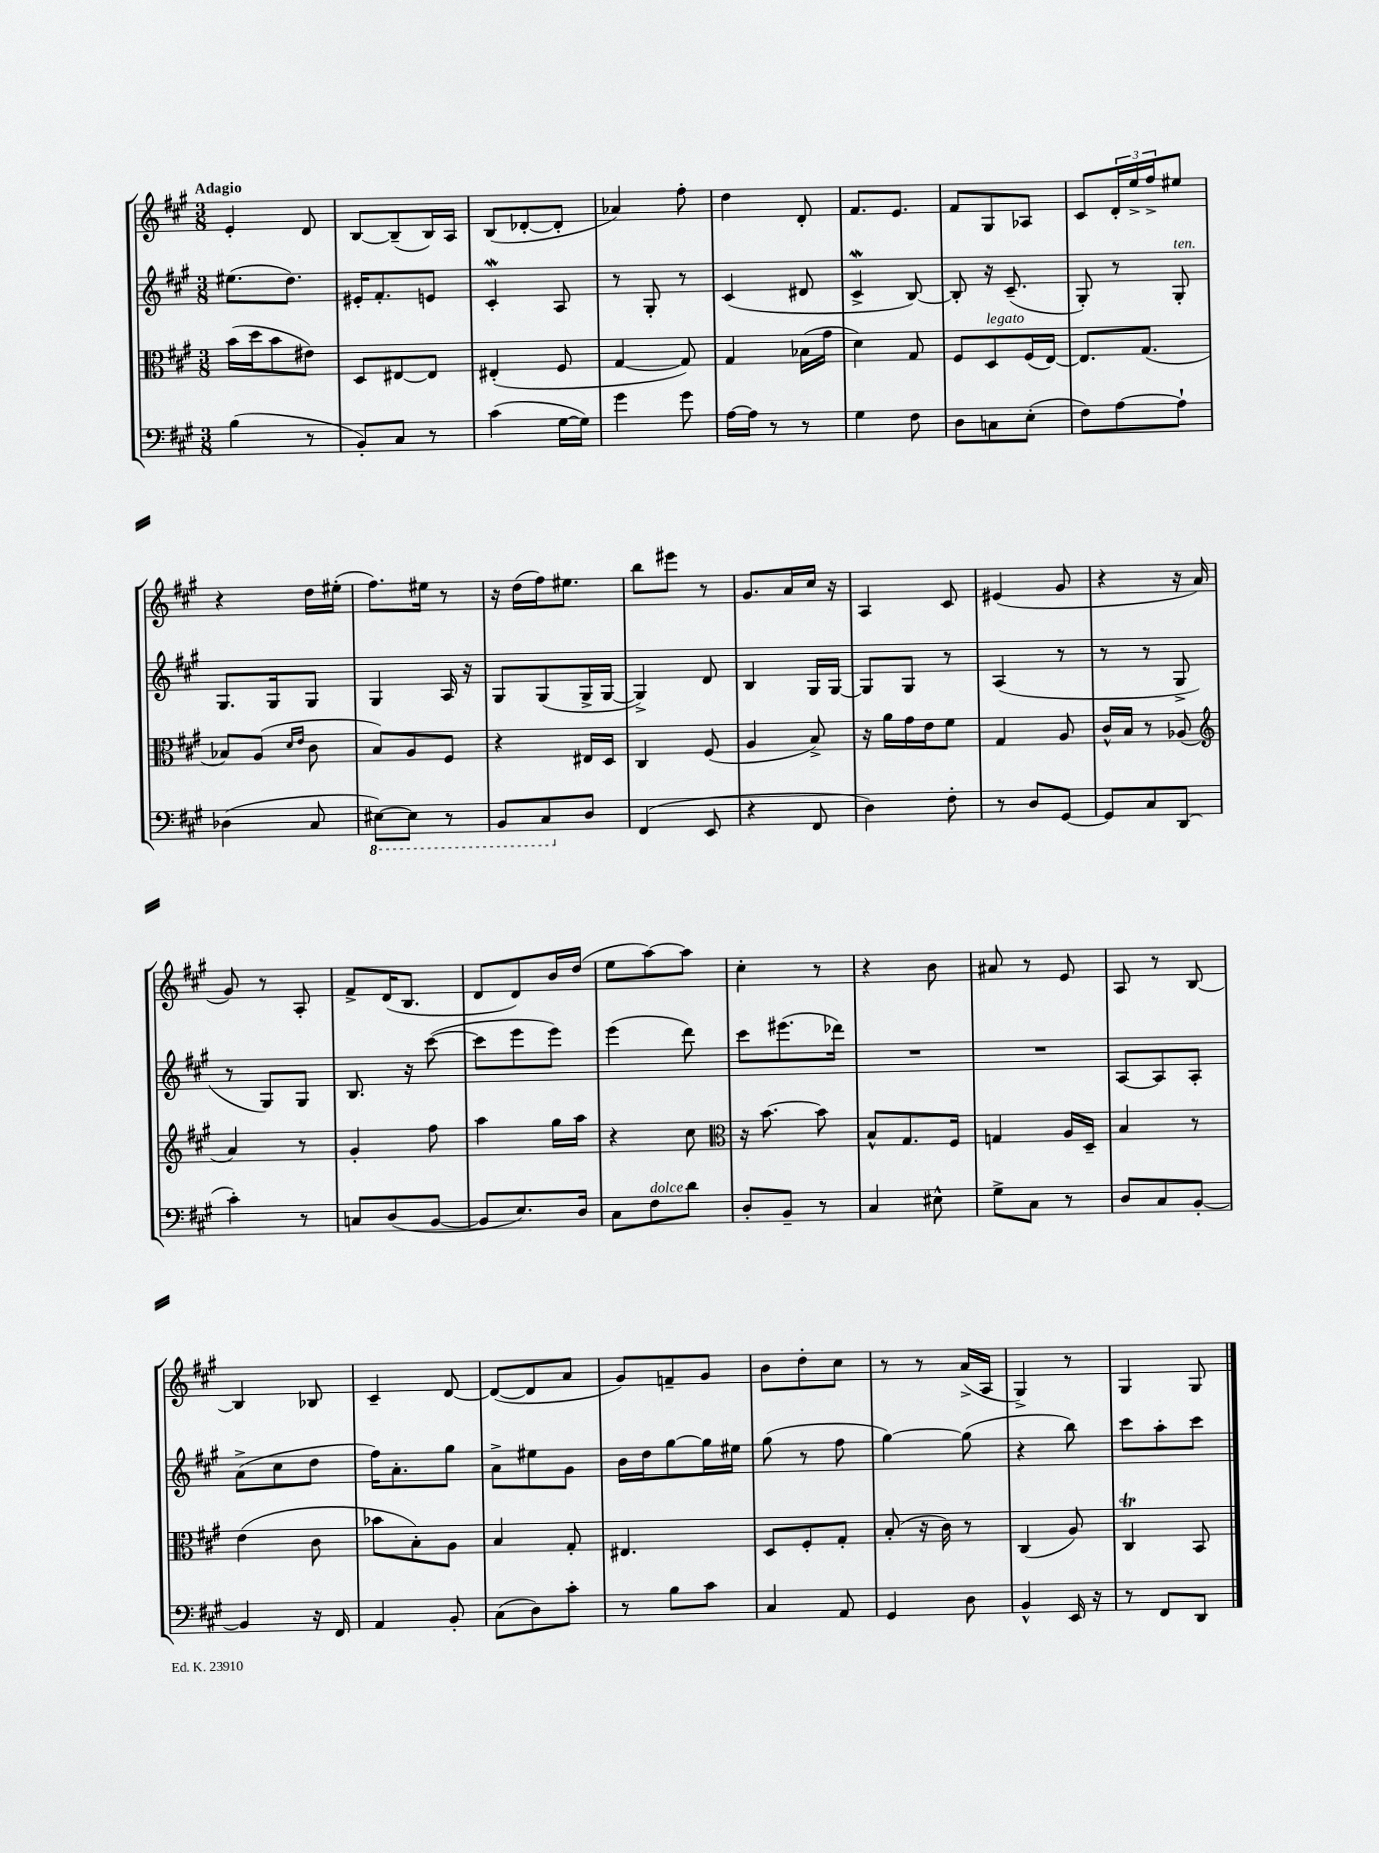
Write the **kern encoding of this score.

**kern	**kern	**kern	**kern
*part4	*part3	*part2	*part1
*staff4	*staff3	*staff2	*staff1
*clefF4	*clefC3	*clefG2	*clefG2
*k[f#c#g#]	*k[f#c#g#]	*k[f#c#g#]	*k[f#c#g#]
*M3/8	*M3/8	*M3/8	*M3/8
=1	=1	=1	=1
!	!	!	!LO:TX:a:B:t=Adagio
(4B\	(16b\LL	(8.ee#X\L	4e'/
.	16dd\J	.	.
.	8b\	.	.
.	.	8.dd\J)	.
8r	8e#X\J)	.	8d/
=2	=2	=2	=2
8BB'/L)	8D/L	16e#X'/KL	[8B/L
.	.	8.f#'/	.
8C#/J	[8E#X/	.	(8B~/]
8r	8E#/J]	8en/J	16B/L)
.	.	.	16A/JJ
=3	=3	=3	=3
(4c#\	(4E#X'/	4c#W'/	(8B/L
.	.	.	[8d-X'/
[16G#\LL	8F#/	8A/	8d-'/J]
16G#\JJ])	.	.	.
=4	=4	=4	=4
4g#\	[4G#/	8r	4a-X/)
.	.	8G#'/	.
8g#\	8G#/])	8r	8ff#'\
=5	=5	=5	=5
[16A\LL	4G#/	(4c#/	4dd\
16A\JJ]	.	.	.
8r	.	.	.
8r	(16B-X\LL	8d#X/	8d'/
.	16g#\JJ	.	.
=6	=6	=6	=6
4G#\	4d\)	4c#W^/	8.f#/L
.	.	.	8.e/J
8F#\	8G#/	[8B/)	.
=7	=7	=7	=7
8D\L	8F#/L	8B'/]	8f#/L
!	!LO:TX:a:i:t=legato	!	!
8Cn\	8D/	16r	8G#/
.	.	(8.c#~/	.
(8E'\J	(16F#/L	.	8A-X/J
.	[16E/JJ)	.	.
=8	=8	=8	=8
8F#\L)	8.E/L]	8G#'/)	8c#/L
[8A\	.	8r	24d'/L
.	.	.	24ee^/
.	(8.G#/J	.	.
.	.	.	24ff#^/J
!	!	!LO:TX:a:i:t=ten.	!
8A`\J]	.	8G#'/	8ee#X/J
!!LO:LB:g=z
=9	=9	=9	=9
(4D-X\	8B-X/L)	8.G#/L	4r
.	(8A/J	.	.
.	.	16G#/k	.
.	16qqd/LL	.	.
.	16qqe/JJ	.	.
8C#/	8c#\	8G#/J	16dd\LL
.	.	.	(16ee#X'\JJ
=10	=10	=10	=10
*8ba	*	*	*
[8EE#X\L)	8B/L)	4G#/	8.ff#\L)
8EE#\J]	8A/	.	.
.	.	.	16ee#X\Jk
8r	8F#/J	16A/	8r
.	.	16r	.
=11	=11	=11	=11
8BBB/L	4r	8G#/L	16r
.	.	.	(16dd\LL
8CC#/	.	(8G#/	16ff#\J)
.	.	.	8.ee#X\J
*X8ba	*	*	*
8D/J	16E#X/LL	16G#^/L	.
.	16D/JJ	[16G#/JJ	.
=12	=12	=12	=12
(4FF#/	4C#/	4G#^/])	8bb\L
.	.	.	8eee#X\J
8EE/	(8F#/	8d/	8r
=13	=13	=13	=13
4r	4A/	4B/	8.g#/L
.	.	.	16a/L
8FF#/	8B^/)	16G#/LL	16cc#/JJ
.	.	[16G#/JJ	16r
=14	=14	=14	=14
4D\)	16r	8G#/L]	4A/
.	16a\LL	.	.
.	16g#\	8G#/J	.
.	16e\J	.	.
8F#'\	8f#\J	8r	8c#/
=15	=15	=15	=15
8r	4G#/	(4A/	(4e#X/
8D/L	.	.	.
[8GG#/J	8A/	8r	8g#/
=16	=16	=16	=16
8GG#/L]	16c#^^/LL	8r	4r
.	16B/JJ	.	.
8C#/	8r	8r	.
(8DD/J	(8A-X/	8G#^/	16r
.	.	.	16a/
!!LO:LB:g=z
=17	=17	=17	=17
*	*clefG2	*	*
4c#'\)	4a/)	8r	8g#/)
.	.	8G#/L)	8r
8r	8r	8G#/J	8A'/
=18	=18	=18	=18
8Cn/L	4g#'/	8.B/	8f#^/L
(8D/	.	.	(16d/K
.	.	16r	8.B/J
[8BB/J	8ff#\	([8ccc#\	.
=19	=19	=19	=19
8BB/L]	4aa\	8ccc#\L]	8d/L
8.E/)	.	8eee\	8d/)
.	16gg#\LL	8eee\J)	16b/L
16D/Jk	16aa\JJ	.	(16dd/JJ
=20	=20	=20	=20
8C#\L	4r	(4eee\	8ee\L
!LO:TX:a:i:t=dolce	!	!	!
8F#\	.	.	[8aa\)
8d\J	8cc#\	8ddd\)	8aa\J]
=21	=21	=21	=21
*	*clefC3	*	*
8D'/L	16r	8ccc#\L	4cc#'\
.	[8.b\	.	.
8BB~/J	.	(8.eee#X\	.
8r	8b\]	.	8r
.	.	16ddd-X\Jk)	.
=22	=22	=22	=22
4C#/	8B^^/L	4.r	4r
.	8.G#/	.	.
8E#X^^\	.	.	8b\
.	16F#/Jk	.	.
=23	=23	=23	=23
8G#^\L	4Gn/	4.r	8a#X/
8C#\J	.	.	8r
8r	16A/LL	.	8e/
.	16D~/JJ	.	.
=24	=24	=24	=24
8D/L	4B/	[8A/L	8A/
8C#/	.	8A/]	8r
[8BB'/J	8r	8A'/J	[8B/
!!LO:LB:g=z
=25	=25	=25	=25
4BB/]	(4e\	(8a^\L	4B/]
.	.	8cc#\	.
16r	8c#\	8dd\J	8B-X/
16FF#/	.	.	.
=26	=26	=26	=26
4AA/	8b-X\L	16ff#\KL)	4c#~/
.	.	8.a'\	.
.	8B'\)	.	.
8BB'/	8A\J	8gg#\J	[8d/
=27	=27	=27	=27
(8C#\L	4B/	8a^\L	(8d/L_
8D\)	.	8ee#X\	8d/]
8c#'\J	8G#'/	8g#\J	8a/J
=28	=28	=28	=28
8r	4.E#X/	16b\LL	8g#/L)
.	.	16dd\J	.
8B\L	.	[8gg#\	8fn~/
8c#\J	.	16gg#\L]	8g#/J
.	.	16ee#X\JJ	.
=29	=29	=29	=29
4C#/	8D/L	(8gg#\	8b\L
.	8F#'/	8r	8dd'\
8AA/	8G#'/J	8ff#\	8cc#\J
=30	=30	=30	=30
4GG#/	(8B'/	[4gg#\)	8r
.	16r	.	8r
.	16c#\)	.	.
8D\	8r	(8gg#\]	(16a^/LL
.	.	.	16A/JJ
=31	=31	=31	=31
4BB^^/	(4C#/	4r	4G#^/)
16EE/	8A/)	8bb\)	8r
16r	.	.	.
=32	=32	=32	=32
8r	4C#t/	8ccc#\L	4G#/
8FF#/L	.	8aa'\	.
8DD/J	8BB/	8ccc#\J	8G#/
==	==	==	==
*-	*-	*-	*-
